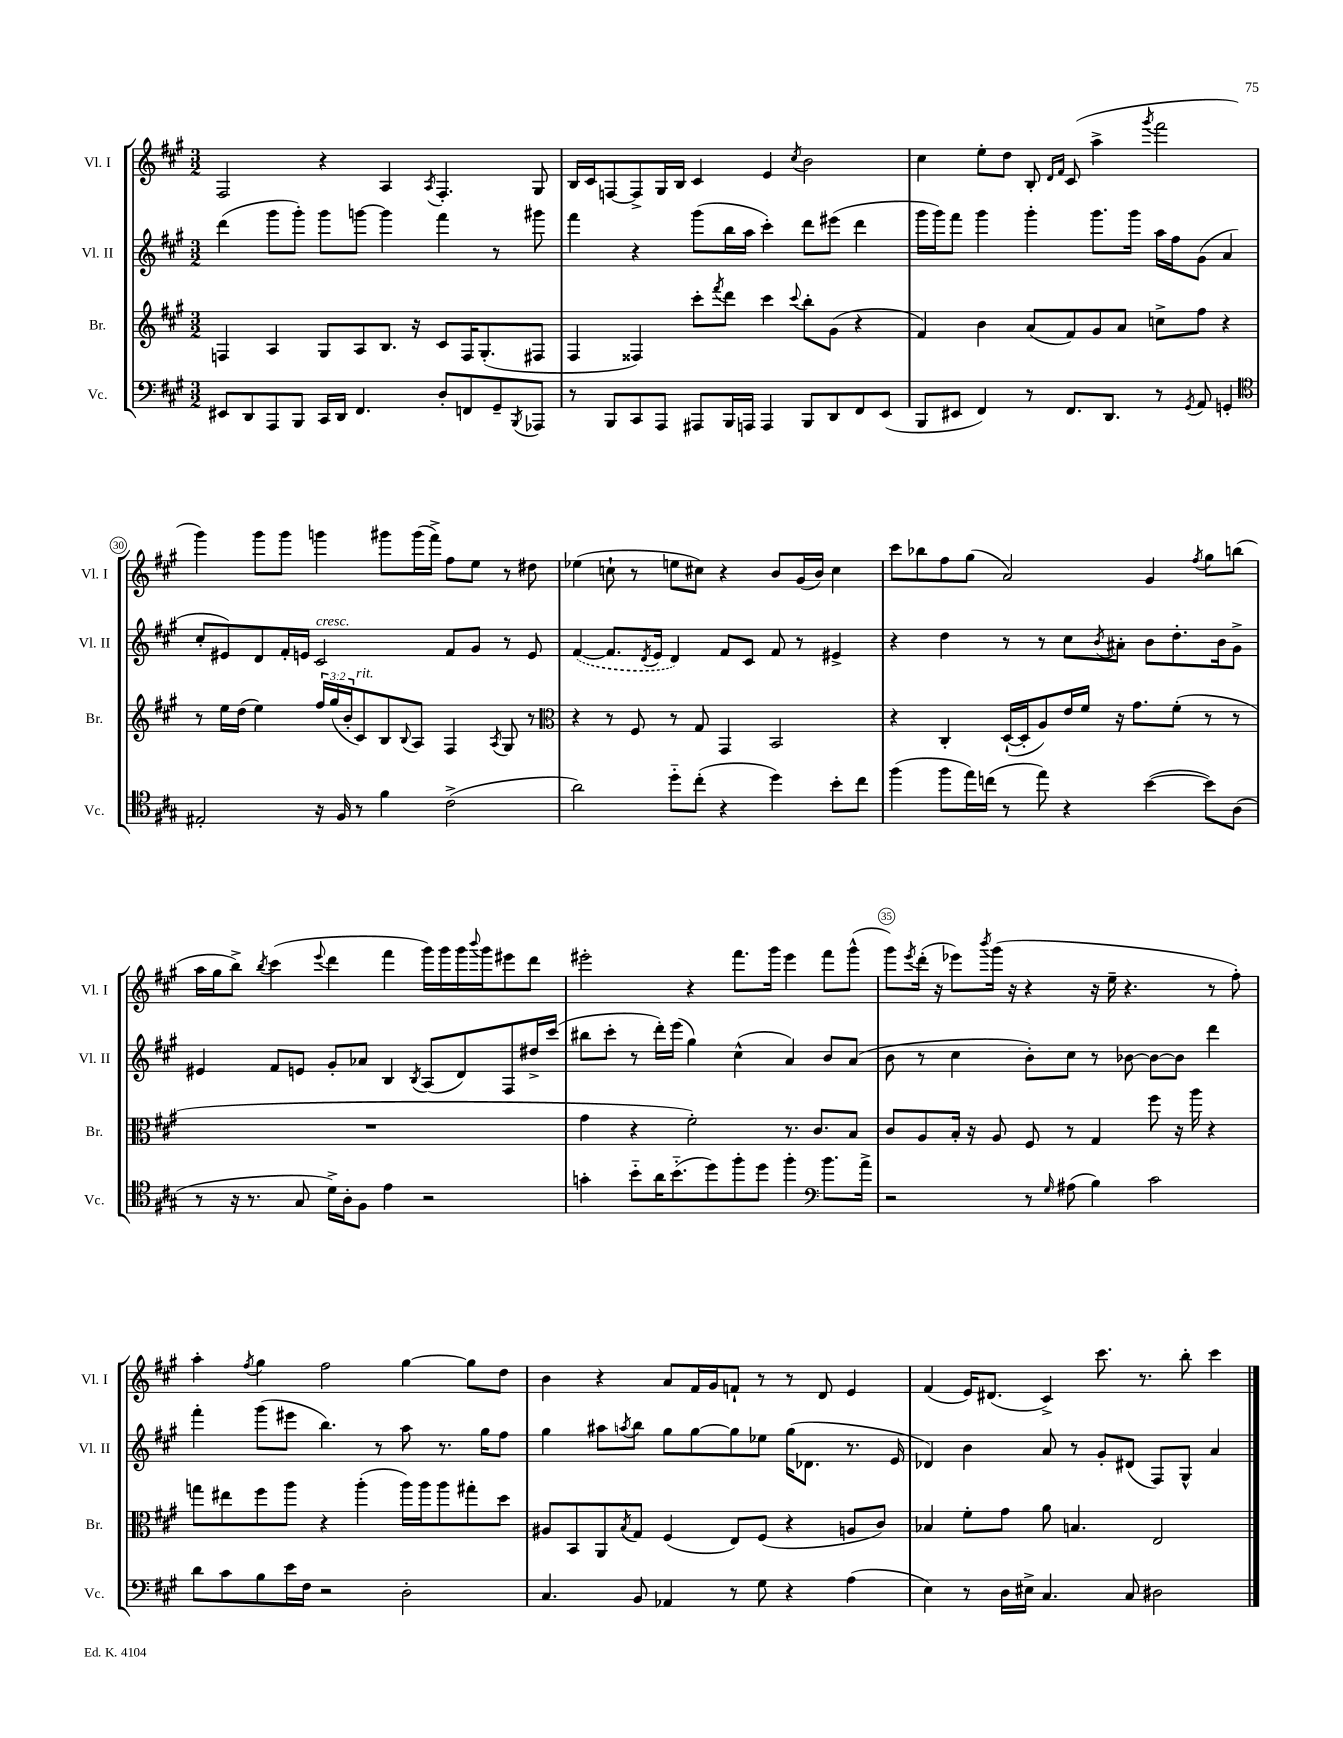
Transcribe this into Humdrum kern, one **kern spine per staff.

**kern	**kern	**kern	**kern
*staff4	*staff3	*staff2	*staff1
*clefF4	*clefG2	*clefG2	*clefG2
*k[f#c#g#]	*k[f#c#g#]	*k[f#c#g#]	*k[f#c#g#]
*M3/2	*M3/2	*M3/2	*M3/2
8EE#	4F	(4ddd	2F#
8DD	.	.	.
8AAA	4A	8ggg#	.
8BBB	.	8ggg#')	.
16CC#	8G#	8ggg#	4r
16DD	.	.	.
4.FF#	8A	[8ggg	.
.	8.B	4ggg]	4A
.	16r	.	.
.	.	.	8qA
8D'	8c#	4fff#	4.F#'
8FF	16F	.	.
.	(8.G#'	.	.
8GG#~	.	8r	.
8qBBB	.	.	.
8AAA-	8F#	8ggg#	8G#
=	=	=	=
8r	4F#	4fff#	16B
.	.	.	16c#
8BBB	.	.	[8F
8CC#	4F##)	4r	8F^]
8AAA	.	.	16G#
.	.	.	16B
8AAA#	8ccc#'	(8ggg#	4c#
.	8qfff#	.	.
16BBB	8ddd	16bb	.
16AAA	.	16aa	.
4AAA	4ccc#	4ccc#')	4e
.	8qqccc#	.	8qcc#
8BBB	8bb'	8ddd	2b
8DD	(8g#	(8eee#	.
8FF#	4r	4ddd	.
(8EE	.	.	.
=	=	=	=
8BBB	4f#)	16ggg#	4cc#
.	.	16ggg#)	.
8EE#	.	8fff#	.
4FF#)	4b	4ggg#	8ee'
.	.	.	8dd
8r	(8a	4ggg#'	8B'
.	.	.	16qqd
.	.	.	16qqf#
8.FF#	8f#)	.	(8c#
.	8g#	8.ggg#	4aa^
8.DD	.	.	.
.	8a	.	.
.	.	16ggg#	.
.	.	.	8qggg#
8r	8cc^	16aa	2fff#
.	.	16ff#	.
8qGG#	.	.	.
8AA	8ff#	(8g#	.
4GG'	4r	4a	.
=	=	=	=
*clefC4	*	*	*
2E#'	8r	8cc#'	4ggg#)
.	16ee	8e#)	.
.	(16dd	.	.
.	4ee)	8d	8ggg#
.	.	16f#'	8ggg#
.	.	16e	.
16r	24ff#	2c#	4ggg
.	(24gg#	.	.
16F#	.	.	.
.	24b'	.	.
8r	8c#)	.	.
4f#	8B	.	8ggg#
.	8qqB	.	.
.	8A	.	(16ggg#
.	.	.	16fff#^)
(2c#^	4F#	8f#	8ff#
.	.	8g#	8ee
.	8qA	.	.
.	8G#	8r	8r
.	8r	8e	8dd#
=	=	=	=
*	*clefC3	*	*
2a)	4r	([4f#	(4ee-
.	8r	8.f#]	8cc`
.	8F#	.	8r
.	.	8qd	.
.	.	16e	.
8dd'~	8r	4d)	8ee
(8cc#'	8G#	.	8cc#)
4r	4GG#	8f#	4r
.	.	8c#	.
4dd)	2BB	8f#	8b
.	.	8r	(16g#
.	.	.	16b)
8b'	.	4e#^	4cc#
8cc#	.	.	.
=	=	=	=
(4ff#	4r	4r	8ccc#
.	.	.	8bb-
8ff#	4C#'	4dd	8ff#
16ee)	.	.	(8gg#
(16cc	.	.	.
8r	([16D`	8r	2a)
.	16D']	.	.
8ee)	8A)	8r	.
4r	16e	8cc#	.
.	16f#	.	.
.	.	8qb	.
.	16r	8a#'	.
.	8.g#	.	.
([4b	.	8b	4g#
.	(8f#'	8.dd'	.
.	.	.	8qff#
8b])	8r	.	8gg#
.	.	16b	.
(8A	8r	8g#^	(8bb
=	=	=	=
8r	1.r	4e#	16aa
.	.	.	16gg#
16r	.	.	8bb^)
8.r	.	.	.
.	.	.	8qbb
.	.	8f#	(4ccc#
8G#	.	8e	.
.	.	.	8qqeee
16d^)	.	8g#'	4ddd
16A'	.	.	.
8F#	.	8a-	.
4e	.	4B	4fff#
.	.	8qB	.
2r	.	(8A	16ggg#)
.	.	.	16ggg#
.	.	8d)	16ggg#
.	.	.	8qqbbb
.	.	.	16ggg#
.	.	8F#	8eee#
.	.	16dd#^	8ddd
.	.	(16ccc#	.
=	=	=	=
4g'	4g#	8bb#	2eee#'
.	.	8ccc#'	.
8b'~	4r	8r	.
16a	.	16ddd')	.
(8.b'~	.	(16eee	.
.	2f#')	4gg#)	4r
8dd)	.	.	.
8ff#'	.	(4cc#^^	8.fff#
8dd	.	.	.
.	.	.	16ggg#
4ff#'	8.r	4a)	4eee#
.	8.c#	.	.
*clefF4	*	*	*
8.b	.	8b	8fff#
.	8B	(8a	(8ggg#^^
16a^	.	.	.
=	=	=	=
2r	8c#	8b	8ggg#)
.	.	.	8qeee
.	8A	8r	(16ddd'
.	.	.	16r
.	16B'	4cc#	8eee-)
.	16r	.	.
.	.	.	8qbbb
.	8A	.	(16ggg#
.	.	.	16r
8r	8F#	8b')	4r
16qqG#	.	.	.
(8A#	8r	8cc#	.
4B)	4G#	8r	16r
.	.	.	16ee~
.	.	[8b-	4.r
2c#	8ff#	8b-_	.
.	16r	8b-]	.
.	16aa	.	.
.	4r	4ddd	8r
.	.	.	8ff#')
=	=	=	=
8d	8gg	4fff#'	4aa'
8c#	8ee#	.	.
.	.	.	8qff#
8B	8ff#	(8ggg#	4gg#
16e	8aa	8eee#	.
16F#	.	.	.
2r	4r	4.bb)	2ff#
.	(4aa'	.	.
.	.	8r	.
2D'	16aa)	8aa	[4gg#
.	16aa	.	.
.	8aa	8.r	.
.	8gg#'	.	8gg#]
.	.	16gg#	.
.	8dd	8ff#	8dd
=	=	=	=
4.C#	8A#	4gg#	4b
.	8BB	.	.
.	8AA	8aa#	4r
.	8qB	8qaa	.
8BB	8G#	8bb	.
4AA-	(4F#	8gg#	8a
.	.	[8gg#	16f#
.	.	.	16g#
8r	8E)	8gg#]	8f`
8G#	(8F#	8ee-	8r
4r	4r	(16gg#	8r
.	.	8.d-	.
.	.	.	8d
(4A	8A	8.r	4e
.	8c#)	.	.
.	.	16e	.
=	=	=	=
4E)	4B-	4d-)	(4f#
8r	8f#'	4b	16e)
.	.	.	(8.d#
16D	8g#	.	.
16E#^	.	.	.
4.C#	8a	8a	4c#^)
.	4.B	8r	.
.	.	8g#'	8.ccc#
8C#	.	(8d#	.
.	.	.	8.r
2D#	2E	8F#)	.
.	.	8G#^^	8bb'
.	.	4a	4ccc#
==	==	==	==
*-	*-	*-	*-
